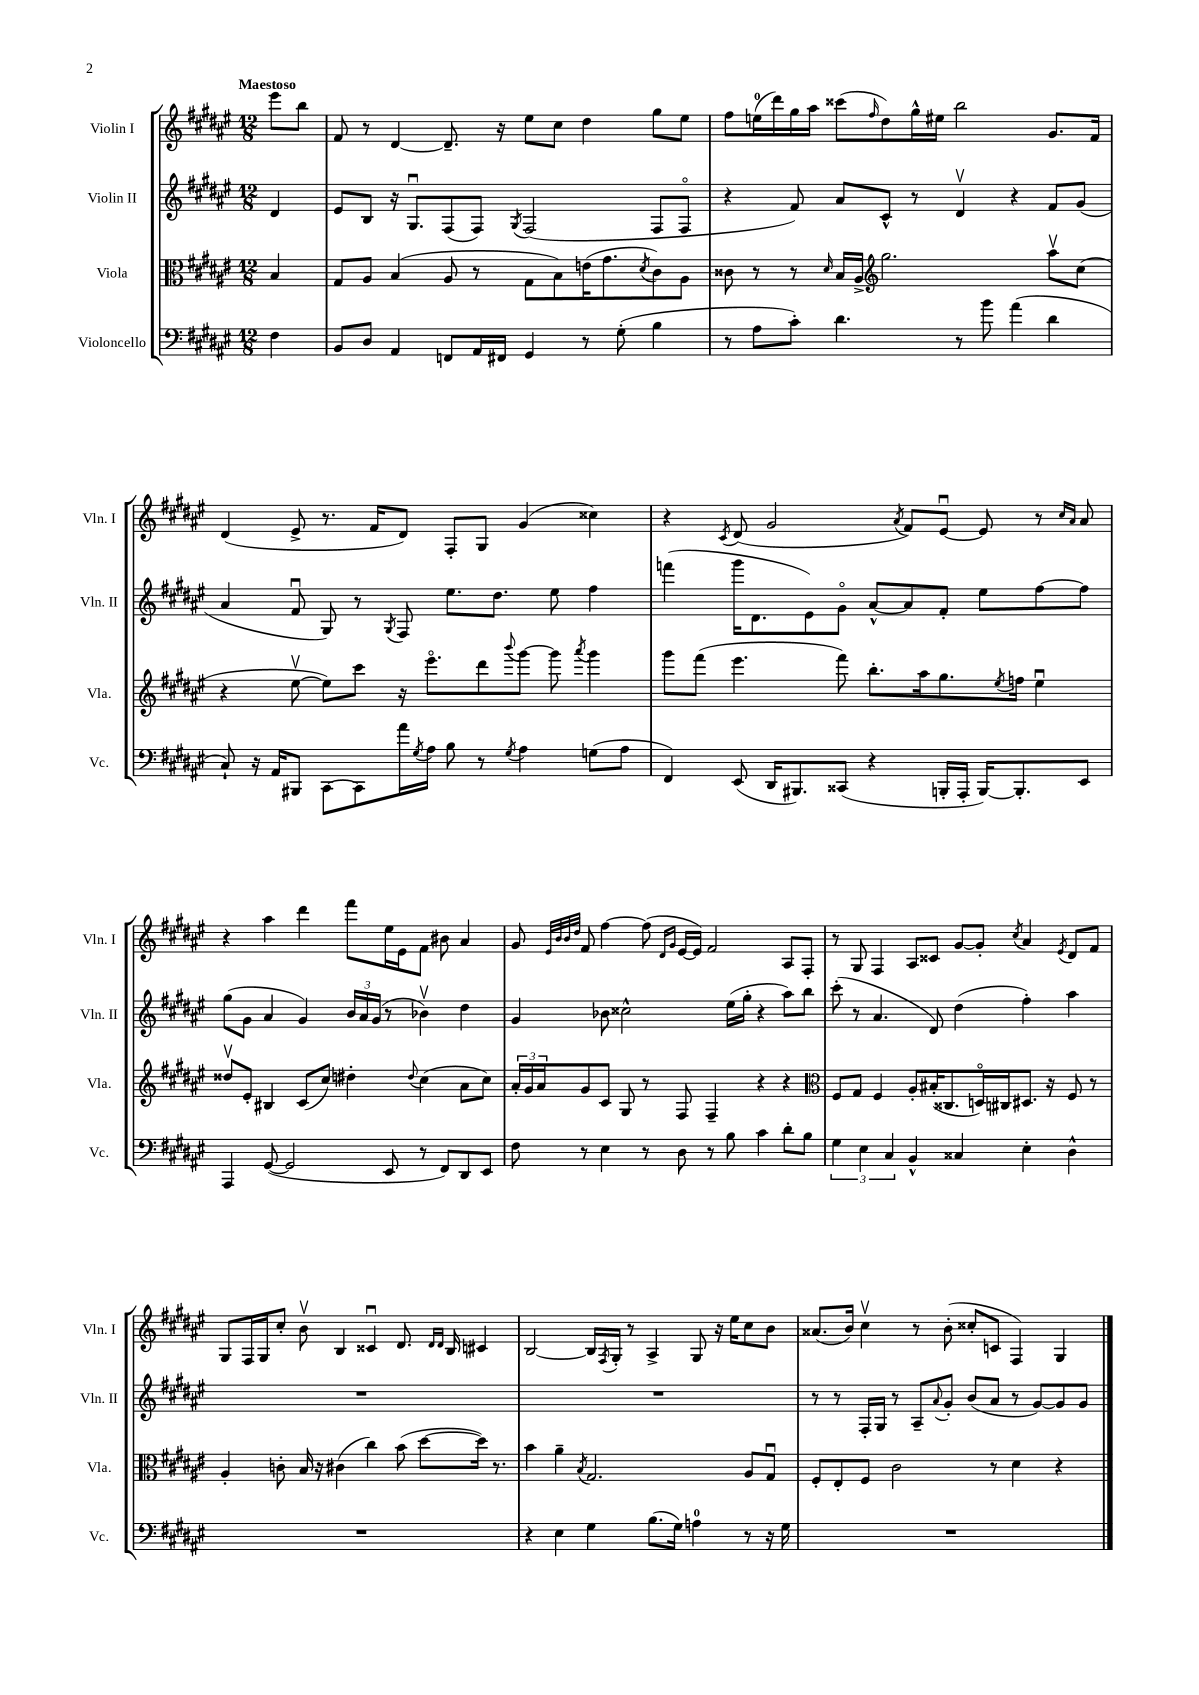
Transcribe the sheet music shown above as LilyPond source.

<<
\new StaffGroup <<
\new Staff = "s0" \with { instrumentName = "Violin I" shortInstrumentName = "Vln. I" } {
    \clef treble \key fis \major \numericTimeSignature \time 12/8 \partial 4 \tempo "Maestoso"
    eis'''8 b''8 |
    fis'8 r8 dis'4~ dis'8.-- r16 eis''8 cis''8 dis''4 gis''8 eis''8 |
    fis''8 e''16-0( dis'''16) gis''16 ais''16 cisis'''8( \grace { fis''16 } dis''8) gis''16-^ eis''16 b''2 gis'8. fis'16 |
    dis'4( eis'8-> r8. fis'16 dis'8) fis8-. gis8 gis'4( cisis''4) |
    r4 \acciaccatura { cis'8 } dis'8( gis'2 \acciaccatura { ais'8 } fis'8) eis'8~\downbow eis'8 r8 \grace { cis''16 ais'16 } ais'8 |
    r4 ais''4 dis'''4 fis'''8 eis''16 eis'16 fis'8 bis'8 ais'4 |
    gis'8 \grace { eis'32 b'32 b'32 dis''32 } fis'8 fis''4~ fis''8( \grace { dis'16 gis'16 } eis'16~ eis'16) fis'2 ais8 fis8-. |
    r8 gis8 fis4 ais8 cisis'8 gis'8~ gis'8-. \acciaccatura { cis''8 } ais'4 \acciaccatura { eis'8 } dis'8 fis'8 |
    gis8 fis16 gis16 cis''8-. b'8\upbow b4 cisis'4\downbow dis'8. \grace { dis'16 dis'16 } b16 cis'4 |
    b2~ b16 \acciaccatura { fis8 } gis16-. r8 ais4-> gis8 r16 eis''16 cis''8 b'8 |
    aisis'8.( b'16) cis''4\upbow r8 b'8-.( cisis''8-. c'8 fis4) gis4 \bar "|." |
}
\new Staff = "s1" \with { instrumentName = "Violin II" shortInstrumentName = "Vln. II" } {
    \clef treble \key fis \major \numericTimeSignature \time 12/8 \partial 4
    dis'4 |
    eis'8 b8 r16 gis8.\downbow fis8( fis8) \acciaccatura { gis8 } fis2( fis8 fis8\flageolet |
    r4 fis'8) ais'8 cis'8-^ r8 dis'4\upbow r4 fis'8 gis'8( |
    ais'4 fis'8\downbow gis8) r8 \acciaccatura { gis8 } fis8 eis''8. dis''8. eis''8 fis''4 |
    f'''4( gis'''16 dis'8. eis'8) gis'8\flageolet ais'8~-^ ais'8 fis'8-. eis''8 fis''8~ fis''8 |
    gis''8( gis'8 ais'4 gis'4) \tuplet 3/2 { b'16 ais'16 gis'16( } r8 bes'4\upbow) dis''4 |
    gis'4 bes'8 cisis''2-^ eis''16( gis''16-. r4 ais''8) b''8 |
    cis'''8-.( r8 ais'4. dis'8) dis''4( fis''4-.) ais''4 |
    R1. |
    R1. |
    r8 r8 fis16-. gis16 r8 ais8-- \appoggiatura { ais'8 } gis'8-. b'8( ais'8 r8 gis'8~) gis'8 gis'8 \bar "|." |
}
\new Staff = "s2" \with { instrumentName = "Viola" shortInstrumentName = "Vla." } {
    \clef alto \key fis \major \numericTimeSignature \time 12/8 \partial 4
    b4 |
    gis8 ais8 b4( ais8 r8 gis8 b8) e'16( gis'8. \acciaccatura { dis'8 } cis'8) ais8 |
    cisis'8 r8 r8 \grace { dis'16 } b16 ais16-> \clef treble gis''2. ais''8\upbow cis''8( |
    r4 eis''8~\upbow eis''8) cis'''8 r16 eis'''8.\flageolet dis'''8 \appoggiatura { b'''8 } gis'''8~ gis'''8 \acciaccatura { ais'''8 } gis'''4 |
    gis'''8 fis'''8( eis'''4. fis'''8) b''8.-. ais''16 gis''8. \acciaccatura { eis''8 } f''16 eis''4\downbow |
    disis''8\upbow eis'8-. bis4 cis'8( cis''8) dis''4-. \appoggiatura { dis''8 } cis''4( ais'8 cis''8) |
    \tuplet 3/2 { ais'16-. gis'16 ais'16 } gis'8 cis'8 gis8 r8 fis8 fis4-- r4 r4 |
    \clef alto fis8 gis8 fis4 ais8-. bis16-.( cisis8. d16\flageolet) cis16 dis8. r16 fis8 r8 |
    ais4-. c'8-. b16 r16 cis'4( cis''4) b'8( dis''8~ dis''16) r8. |
    b'4 ais'4-- \acciaccatura { b8 } gis2. ais8 gis8\downbow |
    fis8-. eis8-. fis8 cis'2 r8 dis'4 r4 \bar "|." |
}
\new Staff = "s3" \with { instrumentName = "Violoncello" shortInstrumentName = "Vc." } {
    \clef bass \key fis \major \numericTimeSignature \time 12/8 \partial 4
    fis4 |
    b,8 dis8 ais,4 f,8 ais,16 fis,16 gis,4 r8 gis8-.( b4 |
    r8 ais8 cis'8-.) dis'4. r8 b'8 ais'4( dis'4 |
    cis8-!) r16 ais,16 bis,,8 cis,8~ cis,8 ais'16 \acciaccatura { gis8 } ais16 b8 r8 \acciaccatura { gis8 } ais4 g8( ais8 |
    fis,4) eis,8( dis,16 bis,,8.) cisis,8( r4 b,,16-. ais,,16-. b,,16~) b,,8.-. eis,8 |
    ais,,4 gis,8~( gis,2 eis,8 r8 fis,8) dis,8 eis,8 |
    fis8 r8 eis4 r8 dis8 r8 b8 cis'4 dis'8-. b8 |
    \tuplet 3/2 { gis4 eis4 cis4 } b,4-^ cisis4 eis4-. dis4-^ |
    R1. |
    r4 eis4 gis4 b8.( gis16) a4-0 r8 r16 gis16 |
    R1. \bar "|." |
}
>>
>>
\layout { \context { \Score \remove "Bar_number_engraver" } }
